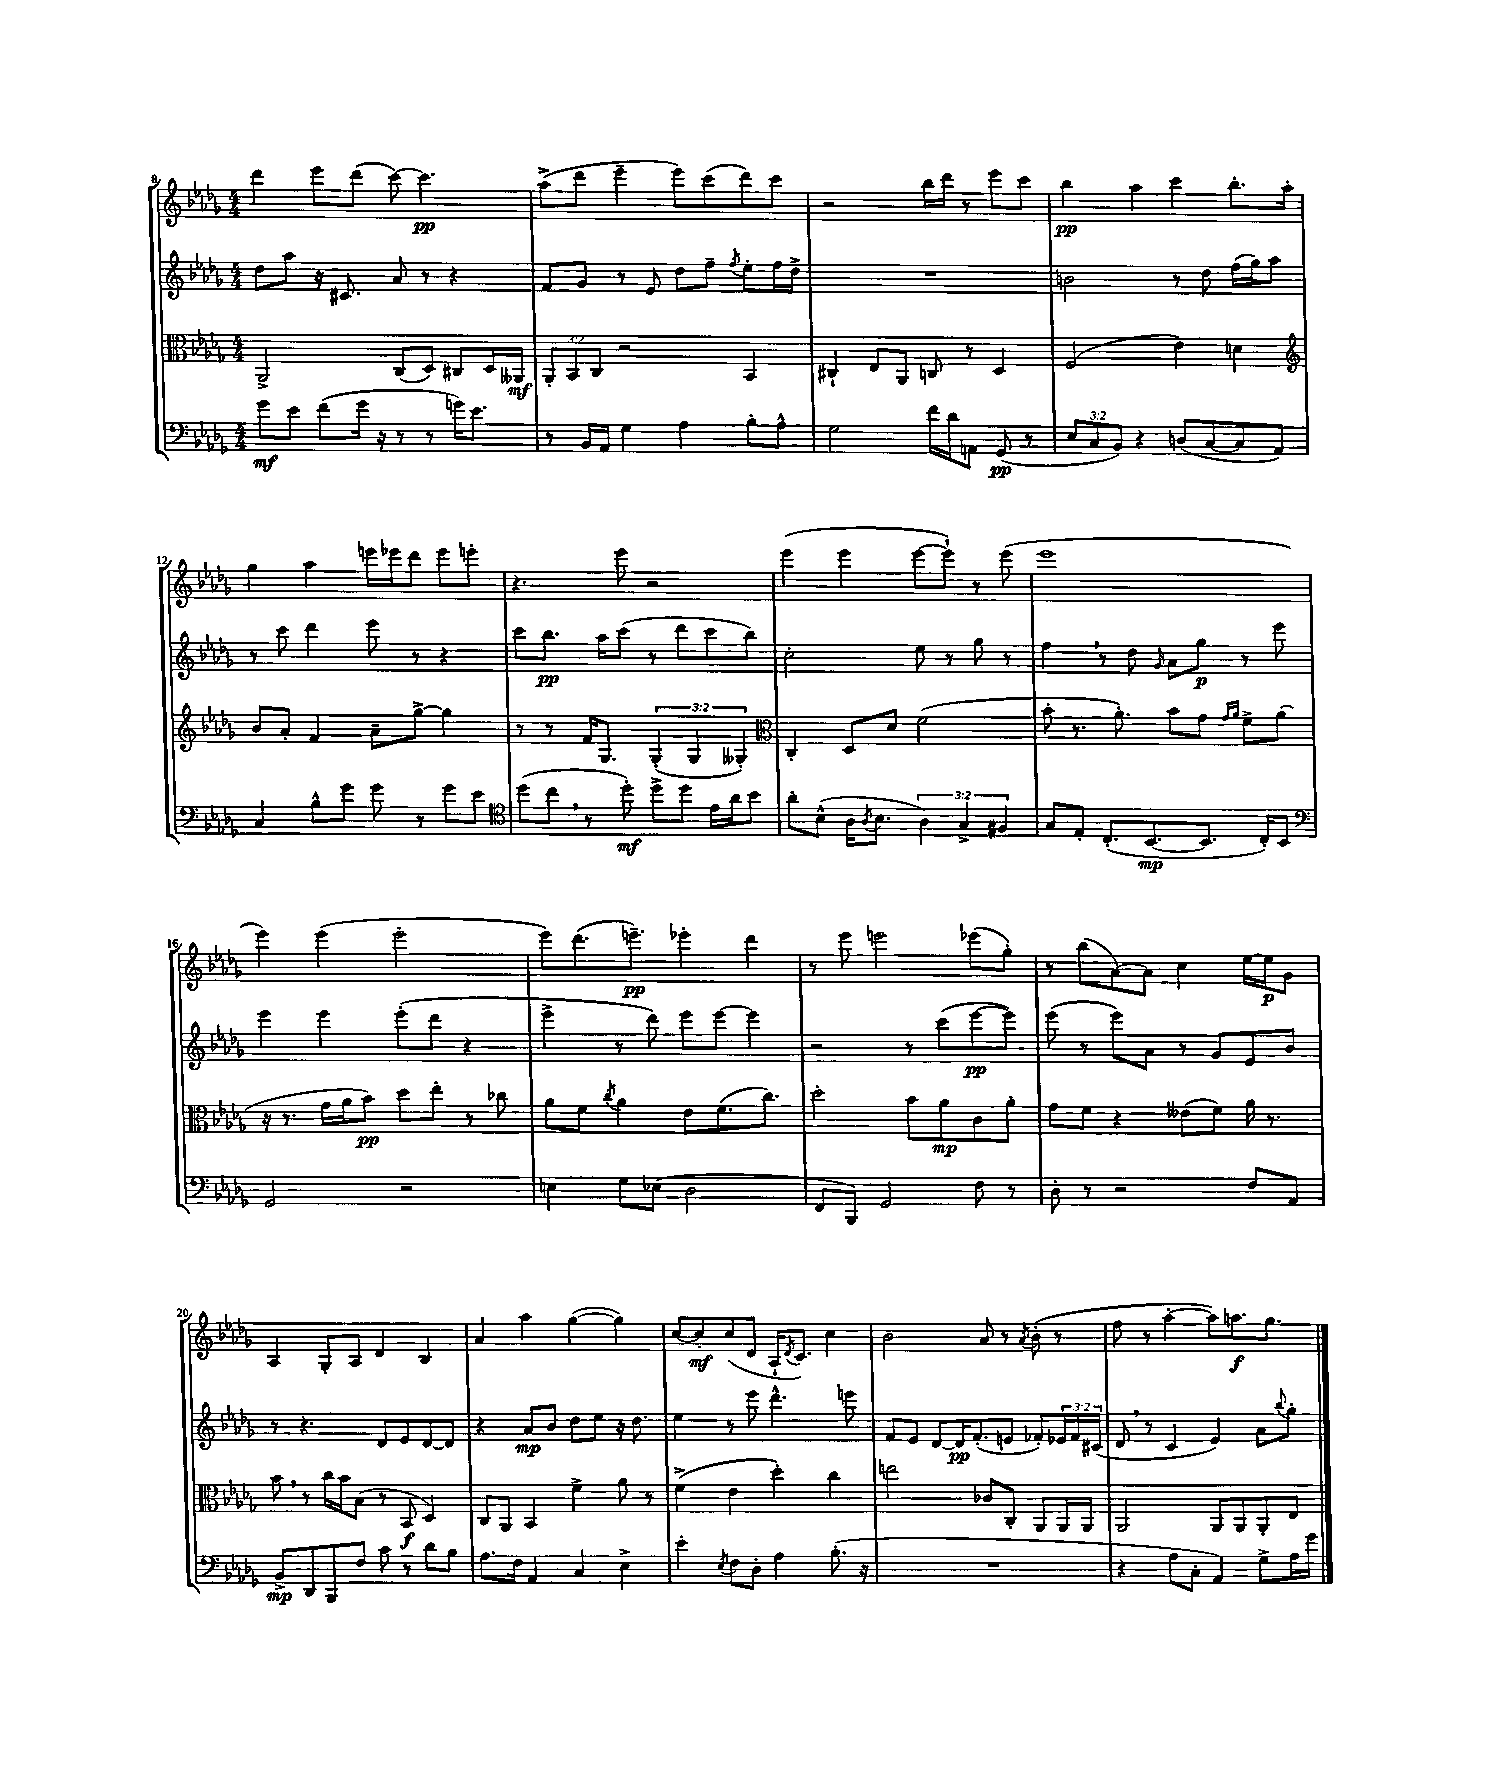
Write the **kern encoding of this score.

**kern	**kern	**kern	**kern
*staff4	*staff3	*staff2	*staff1
*clefF4	*clefC3	*clefG2	*clefG2
*k[b-e-a-d-g-]	*k[b-e-a-d-g-]	*k[b-e-a-d-g-]	*k[b-e-a-d-g-]
*M4/4	*M4/4	*M4/4	*M4/4
8g-	2AA-^	8dd-	4ddd-
8e-	.	8aa-	.
(8f	.	16r	8eee-
.	.	8.c#	.
16g-	.	.	(8ddd-
16r	.	.	.
8r	(8C	8a-	[8ccc)
8r	8D-)	8r	4.ccc]
16g)	8C#	4r	.
8.e-	.	.	.
.	16D-	.	.
.	16AA--	.	.
=	=	=	=
8r	12AA-'	8f	(8aa-^
.	12BB-	.	.
16BB-	.	8g-	8ddd-
.	12C	.	.
16AA-	.	.	.
4G-	2r	8r	4eee-~
.	.	8e-	.
4A-	.	8dd-	8eee-)
.	.	8ff~	(8ccc
.	.	8qff	.
8B-'	4BB-	8ee-'	8ddd-)
8A-^^	.	16ff	8ccc
.	.	16dd-^	.
=	=	=	=
2G-	4C#`	1r	2r
.	8E-	.	.
.	8AA-	.	.
16f	8C	.	16bb-
16d-	.	.	16ddd-
8AA	8r	.	8r
(8GG-	4D-	.	8eee-
8r	.	.	8ccc
=	=	=	=
12E-	(2F	2b	4bb-
12C	.	.	.
12BB-)	.	.	.
4r	.	.	4aa-
(8D	4e-)	8r	4ccc
[8C	.	8dd-	.
8C]	4d	(16ff	8.bb-'
.	.	16gg-)	.
8AA-)	.	8aa-	.
.	.	.	16aa-'
=	=	=	=
*	*clefG2	*	*
4C	8b-	8r	4gg-
.	8a-'	8ccc	.
8B-^^	4f	4ddd-	4aa-
8g-	.	.	.
8g-	8a-~	8eee-	16eee
.	.	.	16eee-
8r	[8gg-^	8r	8ddd-
8g-	4gg-]	4r	8eee-
8e-	.	.	8eee'
=	=	=	=
*clefC4	*	*	*
(8dd-	8r	8ccc	4.r
8cc	8r	8.bb-	.
8r	16f	.	.
.	8.G-	16aa-	.
8dd-')	.	(8ccc	8eee-
8dd-^	(6G-'	8r	2r
8dd-	.	8ddd-	.
.	6G-	.	.
16e-	.	8ccc	.
16a-	.	.	.
.	6G--')	.	.
8b-	.	8bb-)	.
=	=	=	=
*	*clefC3	*	*
8a-'	4C'	2cc'	(4eee-
(8B-^^	.	.	.
16A-	8D-	.	4eee-
8qA-	.	.	.
8.B-	.	.	.
.	8d-	.	.
6A-)	(2f	8ee-	[8eee-
.	.	8r	8eee-`])
6G-^	.	.	.
.	.	8gg-	8r
6F#	.	.	.
.	.	8r	(8eee-
=	=	=	=
8G-	8b-'	4ff	1eee-
8E-'	8.r	.	.
(8.C'	.	8r	.
.	8.a-')	.	.
.	.	8dd-	.
[8.BB-	.	.	.
.	.	16qqg-	.
.	8b-	8a-	.
8.BB-]	8g-	8gg-	.
.	16qqg-	.	.
.	16qqa-	.	.
.	8f^	8r	.
16C')	.	.	.
8BB-	(8a-	8eee-	.
=	=	=	=
*clefF4	*	*	*
2GG-	16r	4eee-	4eee-)
.	8.r	.	.
.	16g-	4eee-	(4eee-
.	16a-	.	.
.	8b-)	.	.
2r	8dd-	(8eee-'	2eee-'
.	8ee-'	8ddd-	.
.	8r	4r	.
.	8cc-	.	.
=	=	=	=
4E	8a-	4eee-^	8eee-)
.	8f	.	(8.ddd-
.	8qcc	.	.
8G-	4a-	8r	.
.	.	.	8.eee~)
(8E-	.	8ddd-)	.
2D-	8e-	8eee-	4eee-'
.	(8.f	[8eee-	.
.	.	4eee-]	4ddd-
.	8.cc)	.	.
=	=	=	=
8FF	2dd-'	2r	8r
8BBB-)	.	.	8eee-
2GG-	.	.	2eee
.	8b-	8r	.
.	8a-	(8ccc	.
8F	8c	[8eee-	(8eee-
8r	8a-'	8eee-])	8gg-')
=	=	=	=
8D-'	8g-	(8eee-	8r
8r	8f	8r	(8bb-
2r	4r	8eee-)	[8a-)
.	.	8a-	8a-]
.	(8e--	8r	4cc
.	8f)	8g-	.
8F	16a-	8e-	[16ee-
.	8.r	.	16ee-]
8AA-	.	8b-	8g-
=	=	=	=
8BB-^	8b-	8r	4A-
8DD-	8r	4.r	.
8BBB-	16cc	.	8G-'
.	16b-	.	.
8F	(8B-	.	8A-
8c	8r	8d-	4d-
8r	8BB-	8e-	.
8d-	4D-)	[8d-	4B-
8B-	.	8d-]	.
=	=	=	=
8.A-	8C	4r	4a-
.	8AA-	.	.
16F	.	.	.
4AA-	4BB-	8a-	4aa-
.	.	8b-	.
4C	4f^	8dd-	([4gg-
.	.	8ee-	.
4E-^	8a-	16r	4gg-])
.	.	8.dd-	.
.	8r	.	.
=	=	=	=
4e-'	(4f^	4ee-	[8cc
.	.	.	8cc']
8qE-	.	.	.
8F	4e-	8r	(8cc
8D-'	.	8eee-	8d-
4A-	4dd-')	4.ddd-^^	16A-`
.	.	.	8qd-
.	.	.	8.c)
(8.B-'	4cc	.	4cc
.	.	8eee	.
16r	.	.	.
=	=	=	=
1r	2ee	8f	2b-
.	.	8e-	.
.	.	[8d-	.
.	.	16d-]	.
.	.	(8.f'	.
.	8c-	.	8a-
.	8C'	8e	8r
.	.	.	8qa-
.	8AA-	8f-')	(8b-'
.	16AA-	24e-	8r
.	.	24f-	.
.	16AA-	.	.
.	.	(24c#	.
=	=	=	=
4r	2AA-	8d-	8ff
.	.	8r	8r
8A-	.	4c	[4aa-'
8C'	.	.	.
4AA-)	8AA-	4e-)	8aa-])
.	8AA-	.	8.aa
8G-^	8AA-'	8a-	.
.	.	.	8.gg-
.	.	8qqbb-	.
16A-	8E-	8gg-'	.
16g-	.	.	.
==	==	==	==
*-	*-	*-	*-
